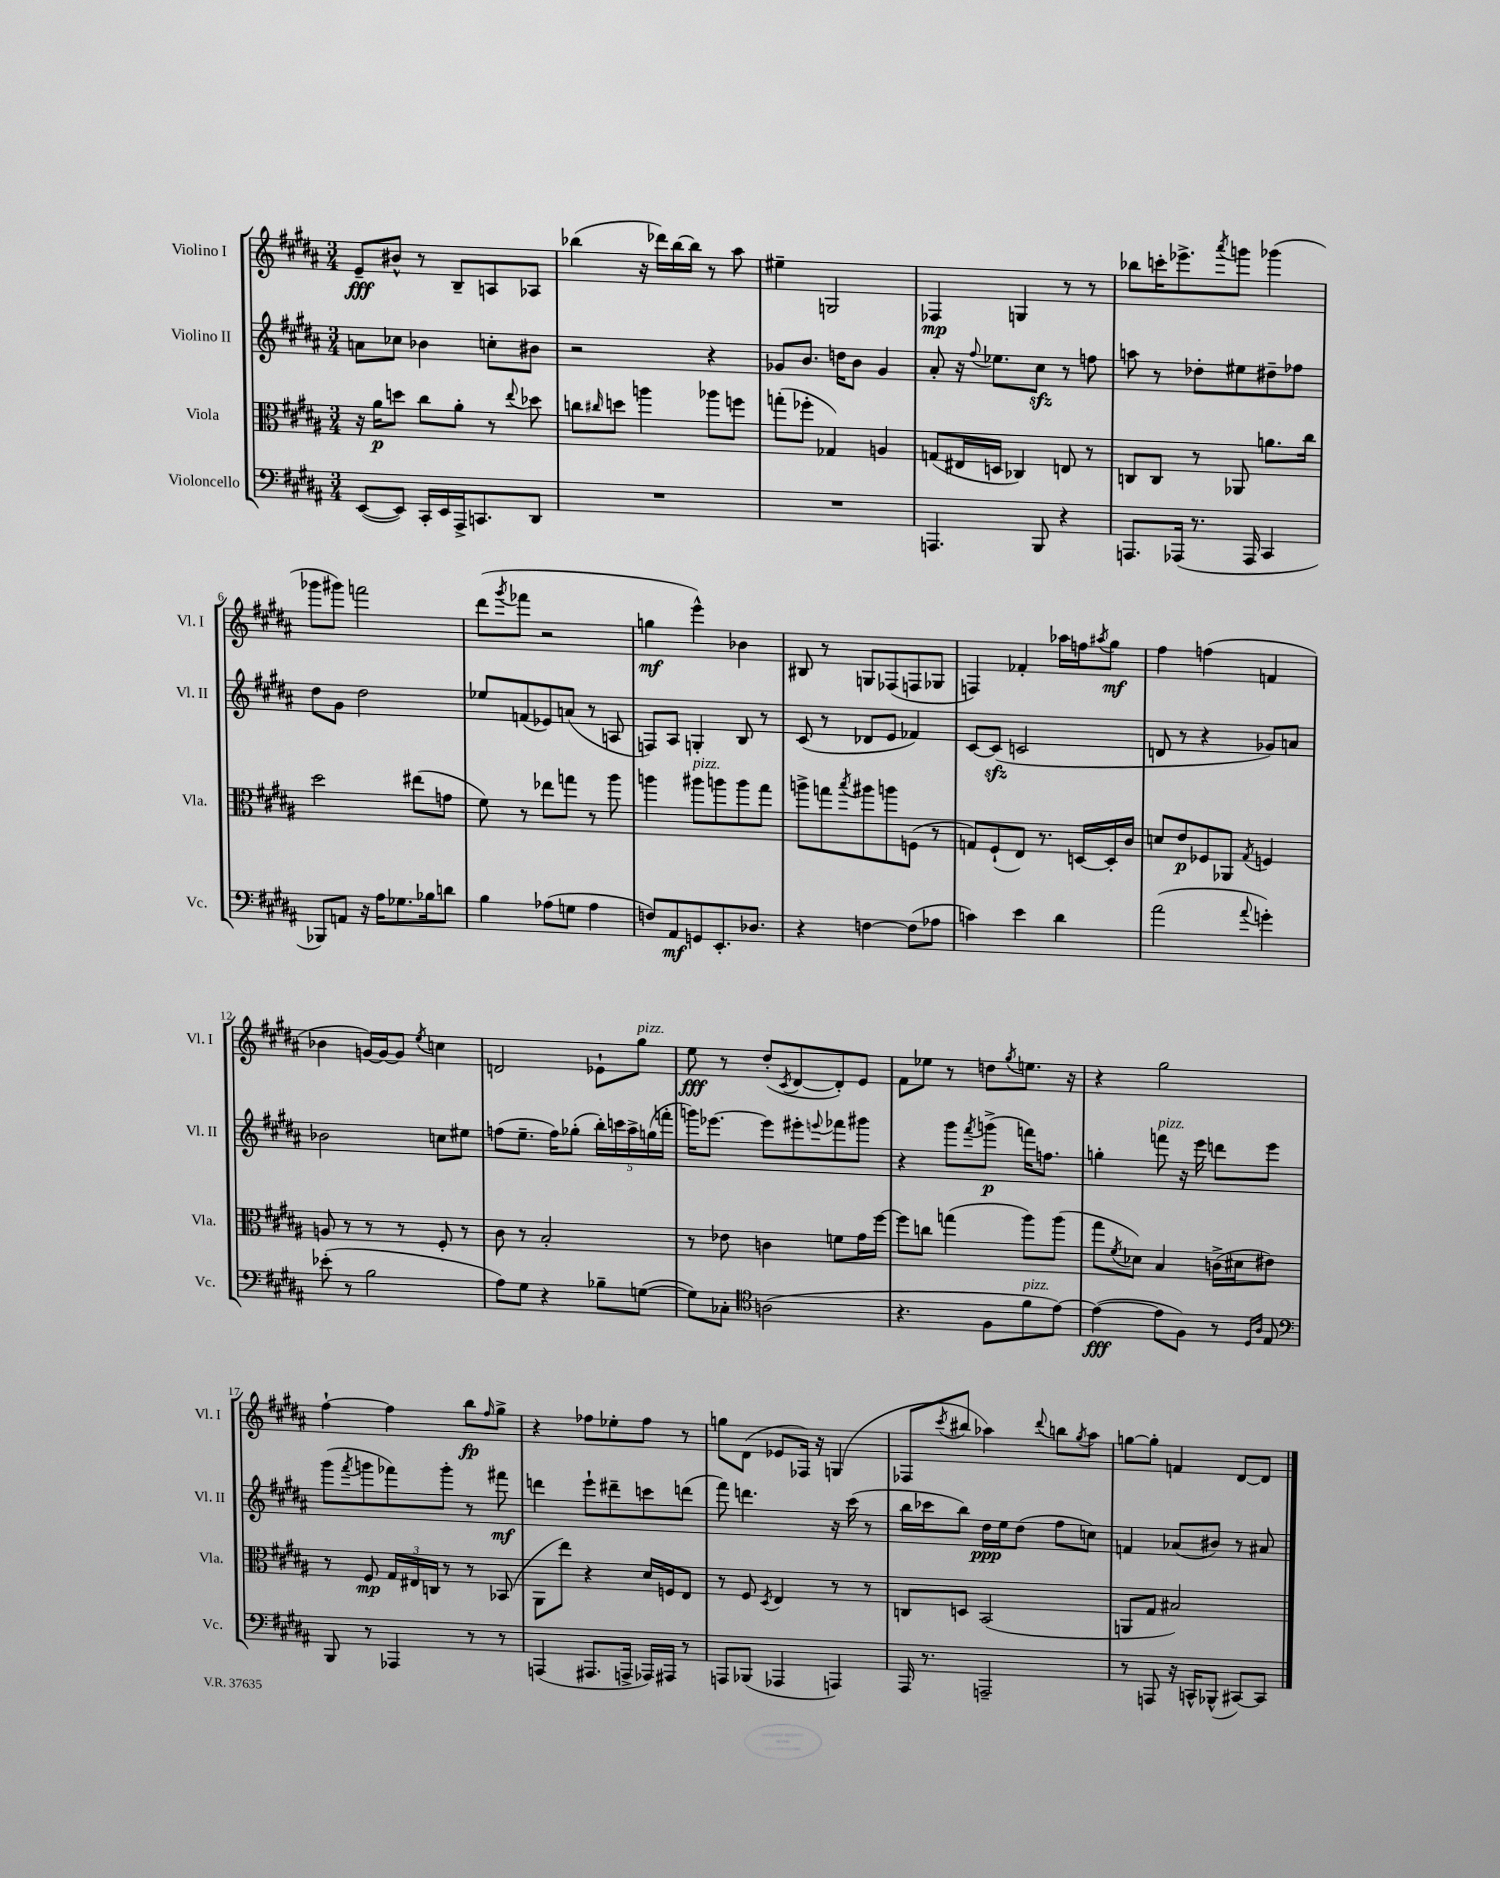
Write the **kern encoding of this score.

**kern	**dynam	**kern	**dynam	**kern	**dynam	**kern	**dynam
*part4	*part4	*part3	*part3	*part2	*part2	*part1	*part1
*staff4	*staff4	*staff3	*staff3	*staff2	*staff2	*staff1	*staff1
*I"Violoncello	*	*I"Viola	*	*I"Violino II	*	*I"Violino I	*
*I'Vc.	*	*I'Vla.	*	*I'Vl. II	*	*I'Vl. I	*
*clefF4	*	*clefC3	*	*clefG2	*	*clefG2	*
*k[f#c#g#d#a#]	*	*k[f#c#g#d#a#]	*	*k[f#c#g#d#a#]	*	*k[f#c#g#d#a#]	*
*M3/4	*	*M3/4	*	*M3/4	*	*M3/4	*
=1	=1	=1	=1	=1	=1	=1	=1
([8EE/L	.	16r	.	8an\L	.	8e~/L	fff
.	.	16a#\KL	p	.	.	.	.
8EE/J])	.	8ddn\J	.	8cc-X\J	.	8b#X^^/J	.
16CC#'/LL	.	8cc#\L	.	4b-X\	.	8r	.
16EE/	.	.	.	.	.	.	.
16AAA#^/J	.	8a#'\J	.	.	.	8B~/L	.
8.CCn/	.	.	.	.	.	.	.
.	.	8r	.	8ccn'\L	.	8An/	.
.	.	8qqee/	.	.	.	.	.
8DD#/J	.	8dd-X\	.	8b#X\J	.	8A-X/J	.
=2	=2	=2	=2	=2	=2	=2	=2
2.r	.	8ccn\L	.	2r	.	(4bb-X\	.
.	.	16qqcc#X/	.	.	.	.	.
.	.	8ddn\J	.	.	.	.	.
.	.	4aan\	.	.	.	16r	.
.	.	.	.	.	.	16ddd-X\LL)	.
.	.	.	.	.	.	[16bb-\	.
.	.	.	.	.	.	16bb-\JJ]	.
.	.	8aa-X\L	.	4r	.	8r	.
.	.	8ffn\J	.	.	.	8aa#\	.
=3	=3	=3	=3	=3	=3	=3	=3
2.r	.	(8ggn'\L	.	8g-X/L	.	4ee#X~\	.
.	.	8ff-X'\J	.	8.b/J	.	.	.
.	.	4G-X/)	.	.	.	2Gn/	.
.	.	.	.	16ddn\KL	.	.	.
.	.	.	.	8b\J	.	.	.
.	.	4An/	.	4g-/	.	.	.
=4	=4	=4	=4	=4	=4	=4	=4
4.AAAn/	.	(8Gn/L	.	8a#'/	.	4F-X/	mp
.	.	16E#X/L	.	16r	.	.	.
.	.	.	.	8qqff#/	.	.	.
.	.	16Dn/JJ	.	8.ee-X\L	.	.	.
.	.	4C-X/)	.	.	.	4Gn/	.
8BBB/	.	.	.	8cc#zz\J	.	.	.
4r	.	8En/	.	8r	.	8r	.
.	.	8r	.	8ffn\	.	8r	.
=5	=5	=5	=5	=5	=5	=5	=5
8.AAAn/L	.	8Cn/L	.	8aan\	.	8bb-X\L	.
.	.	8C/J	.	8r	.	16cccn'\K	.
(16AAA-X/Jk	.	.	.	.	.	8.eee-X^\	.
8.r	.	8r	.	8dd-X'\L	.	.	.
.	.	.	.	.	.	8qaaa#/	.
.	.	8AA-X/	.	8ee#X\	.	8gggn\J	.
16AAA-/	.	.	.	.	.	.	.
4CC#/	.	8.an\L	.	8dd#X~\	.	(4ggg-X\	.
.	.	.	.	8ff-X\J	.	.	.
.	.	16cc#\Jk	.	.	.	.	.
!!LO:LB:g=z
=6	=6	=6	=6	=6	=6	=6	=6
8BBB-X/L)	.	2dd#\	.	8dd#\L	.	8ggg-X\L	.
8AAn/J	.	.	.	8g#\J	.	8ggg#X\J)	.
16r	.	.	.	2dd#\	.	2fffn\	.
16A#\KL	.	.	.	.	.	.	.
8.G-X\	.	.	.	.	.	.	.
.	.	(8ee#X\L	.	.	.	.	.
16B-X\k	.	.	.	.	.	.	.
8dn\J	.	8gn\J	.	.	.	.	.
=7	=7	=7	=7	=7	=7	=7	=7
4B\	.	8f#\)	.	8ee-X/L	.	(8ddd#\L	.
.	.	.	.	.	.	8qggg#/	.
.	.	8r	.	(8fn/	.	8fff-X\J	.
(8A-X\L	.	8ee-X\L	.	8e-X/)	.	2r	.
8Gn\J	.	8ggn\J	.	(8an/J	.	.	.
4A-\	.	8r	.	8r	.	.	.
.	.	8aa#\	.	8An/	.	.	.
=8	=8	=8	=8	=8	=8	=8	=8
8Fn/L)	.	4aan\	.	8Fn/L)	.	4ggn\	mf
8AA#/	mf	.	.	8A#/J	.	.	.
!	!	!LO:TX:a:i:t=pizz.	!	!	!	!	!
8GGn/	.	8aa#X\L	.	4Gn'/	.	4eee^^\)	.
8.EE'/	.	8aan\	.	.	.	.	.
.	.	8aa\	.	8B/	.	4b-X\	.
8.D-X/J	.	.	.	.	.	.	.
.	.	8gg#\J	.	8r	.	.	.
=9	=9	=9	=9	=9	=9	=9	=9
4r	.	8aan^\L	.	(8c#/	.	8B#X/	.
.	.	8ggn\	.	8r	.	8r	.
.	.	8qbb/	.	.	.	.	.
[4Fn\	.	8aa#X\	.	8d-X/L	.	8Gn/L	.
.	.	8aan\	.	8e/J	.	(8F-X/	.
(8F\L]	.	(8Fn\J	.	4f-X/)	.	8Fn/	.
8A-X\J	.	8r	.	.	.	8G-X/J	.
=10	=10	=10	=10	=10	=10	=10	=10
4cn\)	.	8Gn/L)	.	[8c#/L	.	4Fn/)	.
.	.	(8F#`/	.	(8c#zz/J]	.	.	.
4e\	.	8E/J)	.	2cn/	.	4f-X'/	.
.	.	8.r	.	.	.	.	.
4d#\	.	.	.	.	.	16aa-X\LL	.
.	.	[16Dn/LL	.	.	.	16ffn\J	.
.	.	.	.	.	.	8qaa#X/	.
.	.	16D'/]	.	.	.	8gg#\J	mf
.	.	16c#/JJ	.	.	.	.	.
=11	=11	=11	=11	=11	=11	=11	=11
(2a#\	.	8dn/L	.	8dn/	.	4ff#\	.
.	.	8e/	p	8r	.	.	.
.	.	8F-X/	.	4r	.	(4ffn\	.
.	.	8AA-X/J	.	.	.	.	.
8qqa#/	.	8qG#/	.	.	.	.	.
4gn'\)	.	4Fn/	.	8g-X/L)	.	4fn/	.
.	.	.	.	8an/J	.	.	.
!!LO:LB:g=z
=12	=12	=12	=12	=12	=12	=12	=12
(8e-X'\	.	8An/	.	2b-X\	.	4b-X\	.
8r	.	8r	.	.	.	.	.
2B\	.	8r	.	.	.	[16gn/LL)	.
.	.	.	.	.	.	16g/J_	.
.	.	8r	.	.	.	8g/J]	.
.	.	.	.	.	.	8qee/	.
.	.	8F#'/	.	8ccn\L	.	4ccn\	.
.	.	8r	.	8ee#X\J	.	.	.
=13	=13	=13	=13	=13	=13	=13	=13
8A#\L)	.	8c#\	.	(8ffn\L	.	2dn/	.
8G#\J	.	8r	.	8.ee~\J	.	.	.
4r	.	2B'/	.	.	.	.	.
.	.	.	.	16ff\KL)	.	.	.
.	.	.	.	(8gg-X'\J	.	.	.
8B-X~\L	.	.	.	20bb'\LL)	.	8e-X`\L	.
.	.	.	.	20cccn\	.	.	.
.	.	.	.	20aa#^\	.	.	.
!	!	!	!	!	!	!LO:TX:a:i:t=pizz.	!
([8Gn\J	.	.	.	.	.	8gg#\J	.
.	.	.	.	(20ggn\	.	.	.
.	.	.	.	20fffn'\JJ	.	.	.
=14	=14	=14	=14	=14	=14	=14	=14
8G\L])	.	8r	.	16gggn\KL)	.	8ee\	fff
.	.	.	.	[8.eee-X\J	.	.	.
8C-X'\J	.	8e-X\	.	.	.	8r	.
*clefC4	*	*	*	*	*	*	*
(2An\	.	4cn\	.	8eee-\L]	.	(8dd#'/L	.
.	.	.	.	.	.	8qc#/	.
.	.	.	.	8eee#X'\	.	[8d#/	.
.	.	.	.	8qqeeen/	.	.	.
.	.	8fn\L	.	8fff-X\	.	8d#'/])	.
.	.	16g#\L	.	8ggg#X\J	.	8e/J	.
.	.	[16ff#\JJ	.	.	.	.	.
=15	=15	=15	=15	=15	=15	=15	=15
4.r	.	8ff#\L]	.	4r	.	8f#\L	.
.	.	8ccn\J	.	.	.	8ee-X\J	.
.	.	(4ggn\	.	8ggg#\L	.	8r	.
.	.	.	.	8qfff#/	.	.	.
8F#\L	.	.	.	(8gggn^\J	p	8ddn\L	.
.	.	.	.	.	.	8qgg#/	.
!LO:TX:a:i:t=pizz.	!	!	!	!	!	!	!
8f#\	.	8aa#\L)	.	16fffn\KL)	.	8.een\J	.
.	.	.	.	8.ffn\J	.	.	.
[8e\J)	.	(8aa#\J	.	.	.	.	.
.	.	.	.	.	.	16r	.
=16	=16	=16	=16	=16	=16	=16	=16
(4e\_	fff	8gg#\L	.	4ggn'\	.	4r	.
.	.	8qf#/	.	.	.	.	.
.	.	8d-X\J)	.	.	.	.	.
!	!	!	!	!LO:TX:a:i:t=pizz.	!	!	!
8e\L]	.	4B/	.	8fffn\	.	2gg#\	.
8F#\J)	.	.	.	16r	.	.	.
.	.	.	.	16eee\	.	.	.
8r	.	(16cn^\LL	.	8dddn\L	.	.	.
.	.	16d#X\J	.	.	.	.	.
16qqD#/LL	.	.	.	.	.	.	.
16qqA#/JJ	.	.	.	.	.	.	.
8E/	.	8e#X\J)	.	8eee\J	.	.	.
!!LO:LB:g=z
=17	=17	=17	=17	=17	=17	=17	=17
*clefF4	*	*	*	*	*	*	*
8BBB/	.	8r	.	(8ggg#\L	.	[4ff#`\	.
.	.	.	.	8qfff#/	.	.	.
8r	.	8F#/	mp	8gggn\	.	.	.
4AAA-X/	.	24G#/LL	.	8fff-X\)	.	4ff#\]	.
.	.	24E#X/	.	.	.	.	.
.	.	24Cn/JJ	.	.	.	.	.
.	.	8r	.	8ggg'\J	.	.	.
8r	.	8r	.	8r	.	8bb\L	fp
.	.	.	.	.	.	16qqff#/	.
8r	.	(8BB-X/	.	8fff#X\	mf	8gg#^\J	.
=18	=18	=18	=18	=18	=18	=18	=18
(4AAAn/	.	8AA#\L	.	4dddn\	.	4r	.
.	.	8ee\J)	.	.	.	.	.
8.AAA#X/L	.	4r	.	8eee`\L	.	8ff-X\L	.
.	.	.	.	8ddd#X~\	.	8ee-X'\	.
16AAAn^/Jk	.	.	.	.	.	.	.
16AAA-X/LL)	.	16d#/LL	.	8cccn\	.	8ff-\J	.
16AAA#X/JJ	.	16Fn/J	.	.	.	.	.
8r	.	8E/J	.	(8dddn\J	.	8r	.
=19	=19	=19	=19	=19	=19	=19	=19
8AAAn/L	.	8r	.	8fff#\)	.	8ggn\L	.
(8BBB-X/J	.	8F#/	.	4.dddn\	.	(8d#\J	.
.	.	8qD#/	.	.	.	.	.
4AAA-X/	.	4E/	.	.	.	8e-X/L	.
.	.	.	.	.	.	16F-X/Jk)	.
.	.	.	.	.	.	16r	.
4AAAn/)	.	8r	.	16r	.	(4Gn/	.
.	.	.	.	(16ccc#\	.	.	.
.	.	8r	.	8r	.	.	.
=20	=20	=20	=20	=20	=20	=20	=20
16AAA#/	.	8Cn/L	.	16bb\LL	.	8F-X/L	.
8.r	.	.	.	16ccc-X\J	.	.	.
.	.	.	.	.	.	8qccc#/	.
.	.	8Dn/J	.	8bb\J)	.	8bb#X/J	.
2AAAn~/	.	(2BB/	.	16dd#\LL	ppp	4aa-X\)	.
.	.	.	.	16ee\J	.	.	.
.	.	.	.	(8dd#\J	.	.	.
.	.	.	.	.	.	8qqddd#/	.
.	.	.	.	8ff#\L	.	8bbn\L	.
.	.	.	.	.	.	8qgg#/	.
.	.	.	.	8ccn\J)	.	8aa-\J	.
=21	=21	=21	=21	=21	=21	=21	=21
8r	.	8AAn/L	.	4fn/	.	[8ggn\L	.
8AAAn/	.	8G#/J	.	.	.	8gg'\J]	.
16r	.	2B#X/)	.	(8a-X/L	.	4fn/	.
16CCn^^/KL	.	.	.	.	.	.	.
(8BBB-X^^/J	.	.	.	8b#X/J)	.	.	.
[8CC#X/L)	.	.	.	8r	.	[8d#/L	.
8CC#/J]	.	.	.	8a#X/	.	8d#/J]	.
==	==	==	==	==	==	==	==
*-	*-	*-	*-	*-	*-	*-	*-
